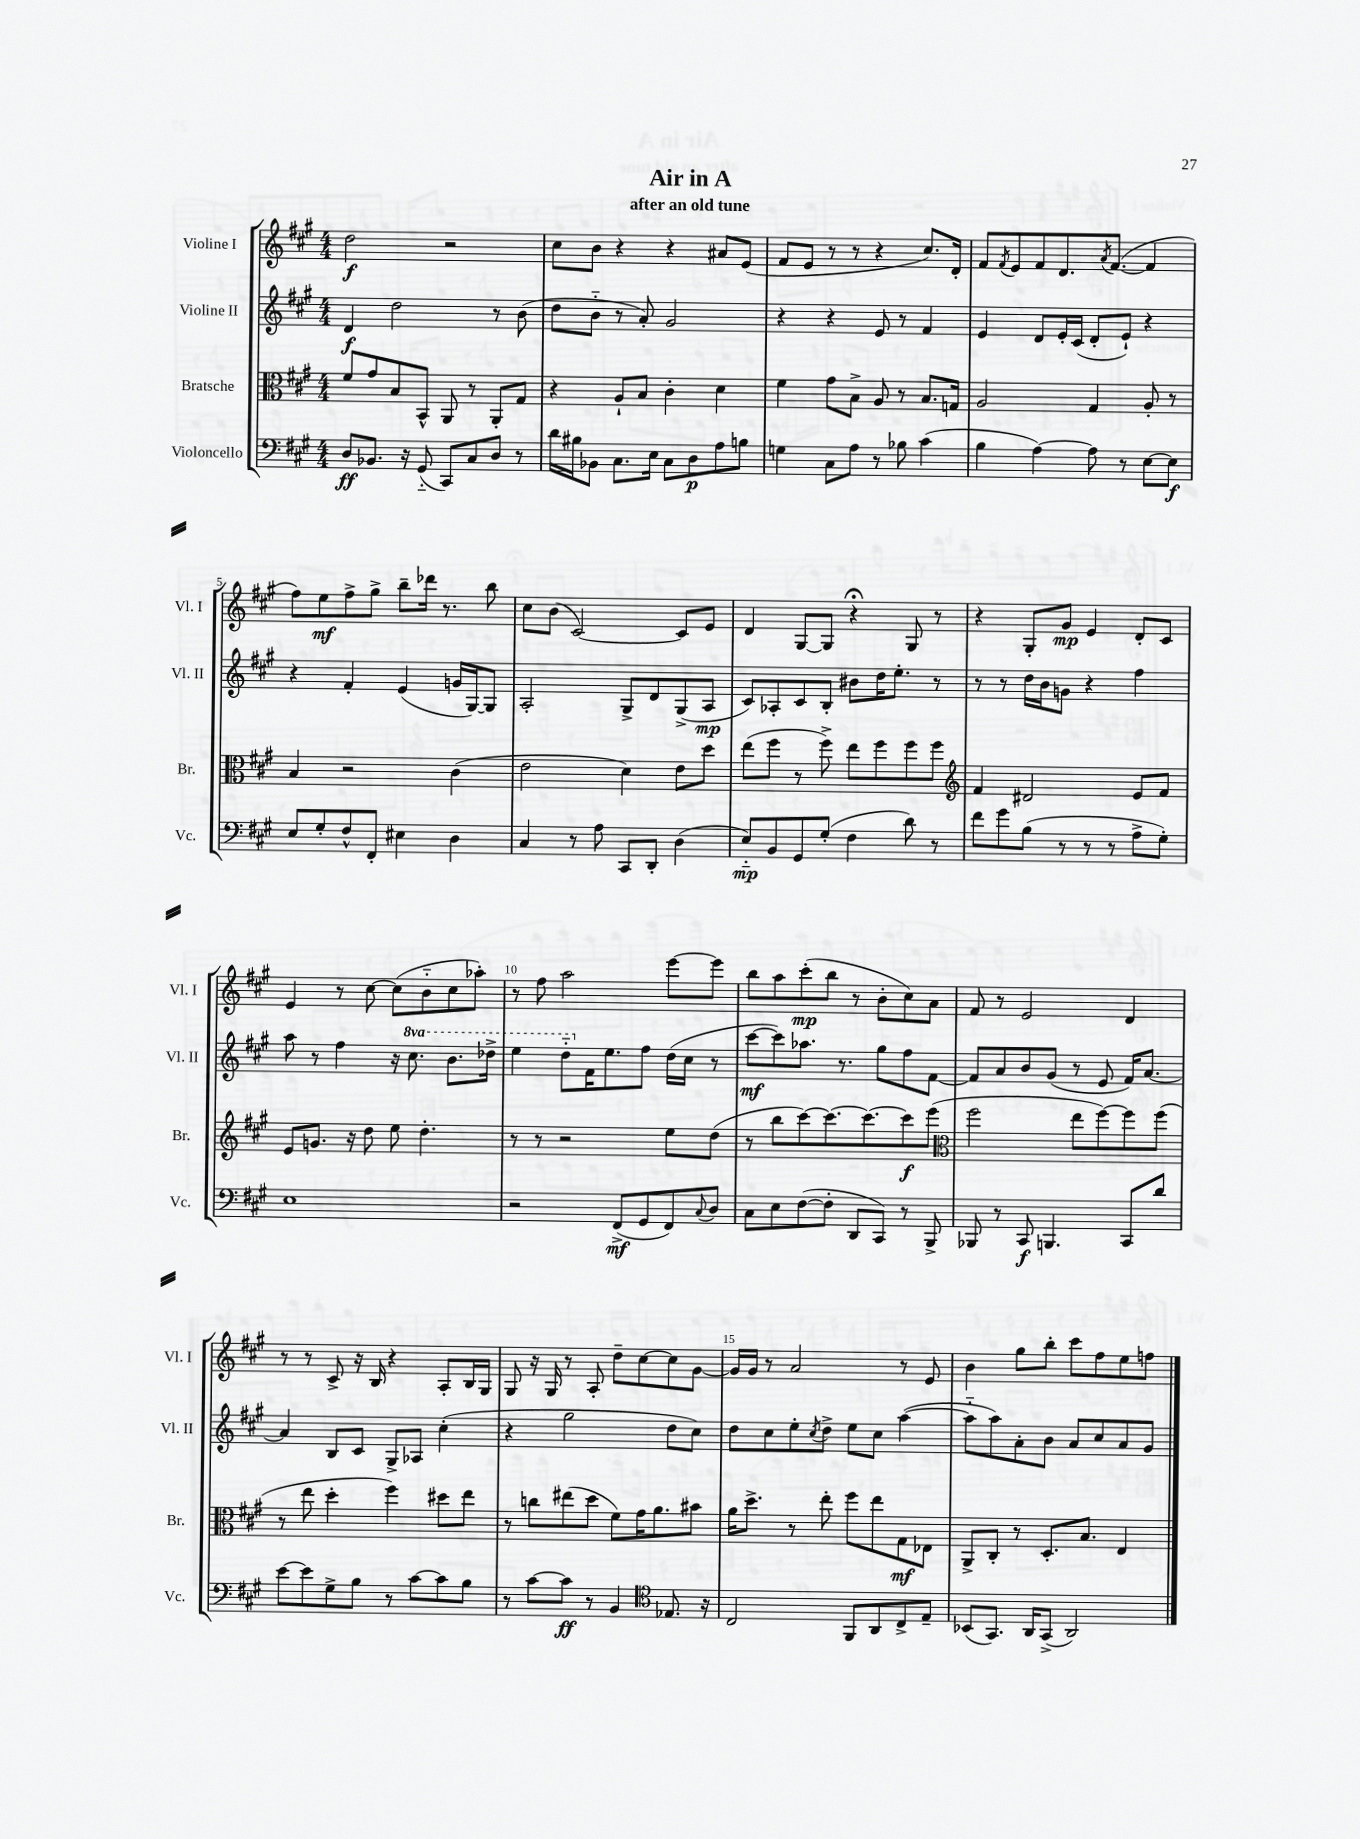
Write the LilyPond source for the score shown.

\header { title = "Air in A" subtitle = "after an old tune" }
<<
\new StaffGroup <<
\new Staff = "s0" \with { instrumentName = "Violine I" shortInstrumentName = "Vl. I" } {
    \clef treble \key a \major \numericTimeSignature \time 4/4
    d''2\f r2 |
    cis''8 b'8 r4 r4 ais'8 e'8( |
    fis'8 e'8 r8 r8 r4 cis''8.) d'16-. |
    fis'8 \acciaccatura { fis'8 } e'8 fis'8 d'8. \acciaccatura { a'8 } fis'8.~( fis'4 |
    fis''8) e''8\mf fis''8-> gis''8-> b''8-- des'''16 r8. b''8 |
    cis''8 b'8( cis'2~) cis'8 e'8 |
    d'4 gis8~ gis8 r4\fermata gis8 r8 |
    r4 gis8-. gis'8\mp e'4 d'8-. cis'8 |
    e'4 r8 cis''8~ cis''8( b'8-_ cis''8 aes''8-.) |
    r8 fis''8 a''2 e'''8~ e'''8 |
    b''8 a''8 cis'''8-.\mp( b''8 r8 b'8-. cis''8) a'8 |
    fis'8 r8 e'2 d'4 |
    r8 r8 cis'8-> r16 b16 r4 a8-. b16 gis16 |
    gis8 r16 gis16 r8 a8-. d''8-- cis''8~ cis''8 gis'8~ |
    gis'16 gis'16 r8 a'2 r8 e'8 |
    b'4 gis''8 b''8-. cis'''8 fis''8 e''8 f''8 \bar "|." |
}
\new Staff = "s1" \with { instrumentName = "Violine II" shortInstrumentName = "Vl. II" } {
    \clef treble \key a \major \numericTimeSignature \time 4/4 \set Staff.ottavationMarkups = #ottavation-simple-ordinals
    d'4\f d''2 r8 b'8( |
    d''8 b'8-_ r8 a'8-.) gis'2 |
    r4 r4 e'8 r8 fis'4 |
    e'4 d'8 e'16-. cis'16( d'8-. e'8-!) r4 |
    r4 fis'4-. e'4( g'16 gis16~) gis8 |
    a2-. gis8-> d'8 gis8->( a8\mp |
    cis'8) aes8-. cis'8 b8-. bis'8 d''16 e''8.-. r8 |
    r8 r8 d''16 b'16 g'8 r4 fis''4 |
    a''8 r8 fis''4 r16 \ottava #1 cis'''8. b''8. des'''16-> |
    e'''4 d'''8-_ \ottava #0 fis'16 e''8. fis''8 d''16( cis''16 r8 |
    cis'''8~\mf cis'''8) aes''8. r8. gis''8 fis''8 fis'8~ |
    fis'8 a'8 b'8 gis'8( r8 e'8 fis'16) a'8.~ |
    a'4 b8 cis'8 gis8-> aes8 cis''4-.( |
    r4 gis''2 d''8 cis''8) |
    d''8 cis''8 e''8-. \acciaccatura { cis''8 } d''8-> e''8 cis''8 a''4~( |
    a''8-_ a''8) a'8-. b'8 a'8 cis''8 a'8 gis'8 \bar "|." |
}
\new Staff = "s2" \with { instrumentName = "Bratsche" shortInstrumentName = "Br." } {
    \clef alto \key a \major \numericTimeSignature \time 4/4
    fis'8 gis'8 b8 b,8-^ a,8 r8 a,8-. gis8 |
    r4 a8-! b8 cis'4-. d'4 |
    fis'4 gis'8 b8-> a8 r8 b8. g16 |
    a2 gis4 a8-. r8 |
    b4 r2 cis'4( |
    e'2 d'4) e'8 d''8 |
    e''8( fis''8 r8 fis''8->) e''8 fis''8 fis''8 fis''8 |
    \clef treble fis'4 dis'2 e'8 fis'8 |
    e'8 g'8. r16 d''8 e''8 d''4.-. |
    r8 r8 r2 e''8 d''8( |
    r8 b''8 cis'''8~) cis'''8.~ cis'''8.~ cis'''8\f e'''8( |
    \clef alto fis''2 e''8 fis''8~) fis''8 fis''8( |
    r8 e''8 d''4-. fis''4) dis''8 e''8 |
    r8 c''8 eis''8( d''8 fis'8) gis'16 a'8. bis'8 |
    a'16 d''8.-> r8 e''8-. fis''8 e''8 gis8\mf ees8 |
    a,8-> cis8-. r8 d8.-. b8. e4 \bar "|." |
}
\new Staff = "s3" \with { instrumentName = "Violoncello" shortInstrumentName = "Vc." } {
    \clef bass \key a \major \numericTimeSignature \time 4/4
    d8\ff bes,8. r16 gis,8-_( cis,8) cis8 d8 r8 |
    d'16 bis16 bes,8 cis8. e16 cis8 d8\p a8 b8 |
    g4 cis8 a8 r8 bes8 cis'4( |
    b4 a4~) a8 r8 e8~ e8\f |
    e8 gis8-. fis8-^ fis,8-. eis4 d4 |
    cis4 r8 a8 cis,8 d,8-. d4( |
    e8-_\mp) b,8 gis,8 gis8-.( fis4 d'8) r8 |
    fis'8 gis'8 b8( r8 r8 r8 a8-> gis8-.) |
    e1 |
    r2 fis,8->\mf( gis,8 fis,8) \appoggiatura { cis8 } d8 |
    cis8 e8 fis8~( fis8-. d,8 cis,8) r8 b,,8-> |
    bes,,8 r8 cis,8\f b,,4. cis,8 d'8 |
    e'8~ e'8 gis8-> b8 r8 cis'8~ cis'8 b8 |
    r8 cis'8~ cis'8\ff r8 b,4 \clef tenor ees8. r16 |
    cis2 fis,8 a,8 cis8-> e8-- |
    bes,8( gis,8.) a,16 gis,8->( a,2) \bar "|." |
}
>>
>>
\layout { \context { \Score \override BarNumber.break-visibility = ##(#f #t #t) barNumberVisibility = #(every-nth-bar-number-visible 5) } }
